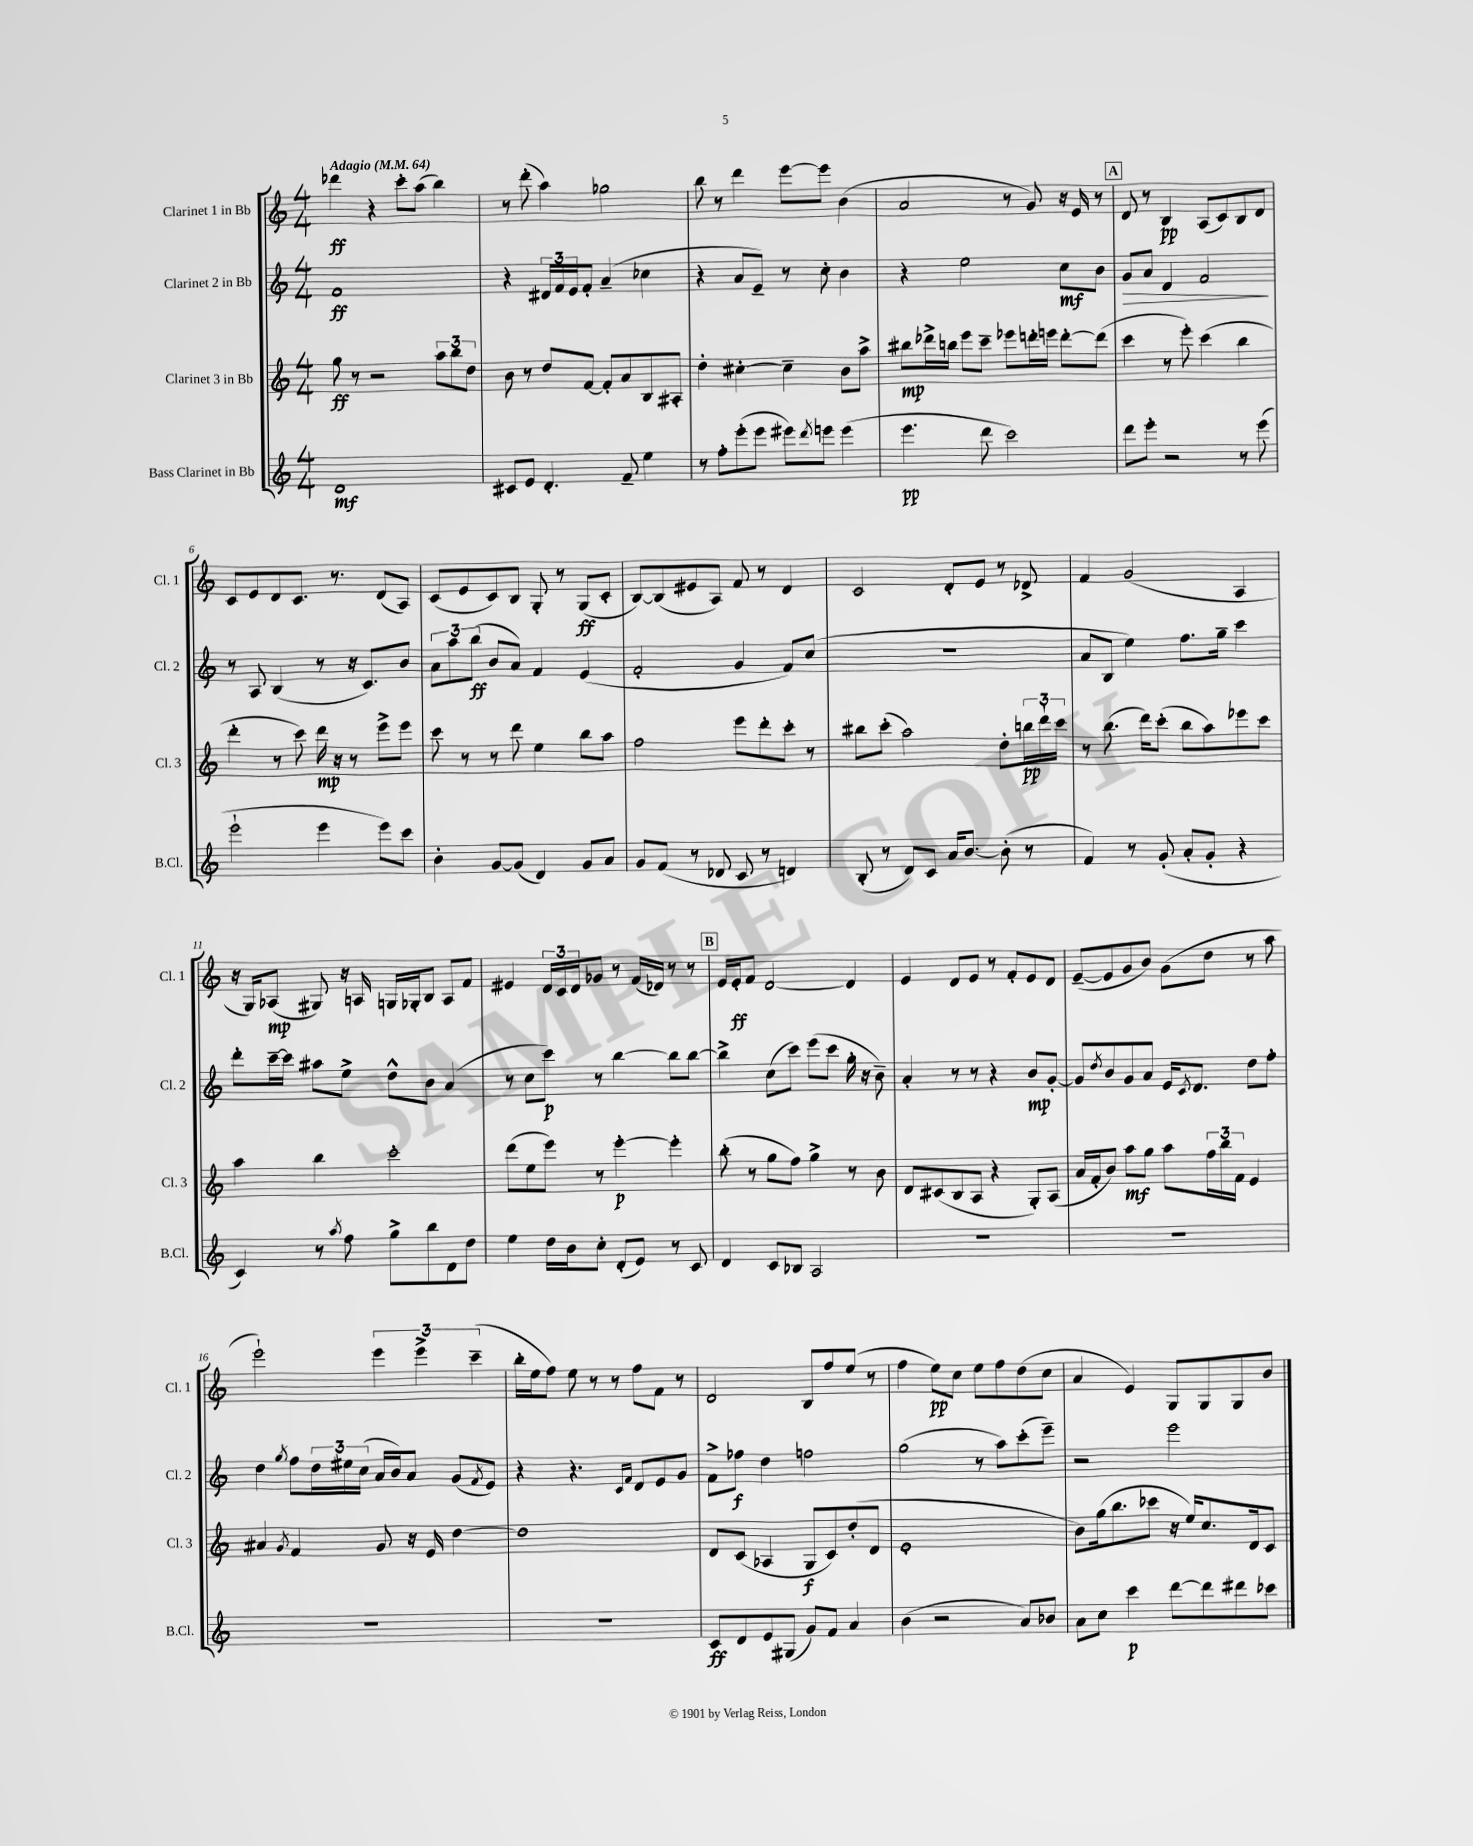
<<
\new StaffGroup <<
\new Staff = "s0" \with { instrumentName = "Clarinet 1 in Bb" shortInstrumentName = "Cl. 1" } {
    \clef treble \key c \major \numericTimeSignature \time 4/4 \tempo "Adagio" 4 = 64
    des'''4\ff r4 c'''8-. a''8( b''4) |
    r8 d'''8-.( a''4) ges''2 |
    b''8 r8 d'''4 e'''8~ e'''8 b'4( |
    a'2 r8 g'8) r16 e'16 r8 |
    \mark \markup { \box "A" } d'8 r8 b4\pp a8( c'8) b8 d'8 |
    c'8 e'8 d'8 c'8. r8. d'8( a8) |
    c'8( e'8 c'8) b8 g8-. r8 g8\ff( c'8-. |
    b8~) b8( eis'8 a8) f'8 r8 d'4 |
    c'2 d'8-. e'8 r8 des'8-> |
    f'4 g'2( a4 |
    r16 g16) aes8\mp( gis8) r16 a16 g16 ges16-. b8 a8 f'8 |
    eis'4 \tuplet 3/2 { d'16 c'16 d'16 } ges'8 r8 f'16( des'16) r8 r8 |
    \mark \markup { \box "B" } e'16 e'16-.\ff f'8 d'2~ d'4 |
    e'4 d'8 e'8 r8 f'8-. e'8 d'8 |
    e'8~--( e'8 g'8 b'8) g'8( d''8 r8 a''8 |
    e'''2-!) \tuplet 3/2 { e'''4 e'''4-> c'''4--( } |
    b''16-. e''16 f''8) e''8 r8 r8 f''8 f'8 r8 |
    d'2 b8 f''8 e''8( r8 |
    f''4 e''8\pp) c''8 e''8 f''8 d''8( c''8 |
    a'4 e'4) g8 g8 g8 b'8 \bar "|." |
}
\new Staff = "s1" \with { instrumentName = "Clarinet 2 in Bb" shortInstrumentName = "Cl. 2" } {
    \clef treble \key c \major \numericTimeSignature \time 4/4
    f'1\ff |
    r4 \tuplet 3/2 { dis'16 f'16 e'16 } f'8-. a'4--( ces''4 |
    r4 a'8 e'8--) r8 c''8-. b'4 |
    r4 e''2 c''8\mf b'8 |
    \mark \markup { \box "A" } g'8\> a'8 d'4 f'2\! |
    r8 a8 b4( r8 r16 c'8.) b'8 |
    \tuplet 3/2 { a'8 a''8 b''8\ff( } b'8 a'8) f'4 e'4( |
    f'2-. g'4 f'8) c''8( |
    R1 |
    a'8 b8 e''4) f''8. g''16-- c'''4 |
    d'''8-. c'''16~-- c'''16 ais''8 e''8-> d''8-^ b'8 a'4( |
    r8 c''8 c'''8\p) r8 b''4~ b''8 b''8~ |
    \mark \markup { \box "B" } b''4-> c''8( c'''8) e'''8( c'''8 g''16-. r16 b'8--) |
    a'4-. r8 r8 r4 b'8\mp g'8~-. |
    g'8 \acciaccatura { d''8 } b'8 g'8 a'8 e'16 \acciaccatura { c'8 } d'8. d''8 f''8-. |
    d''4 \acciaccatura { g''8 } f''8 \tuplet 3/2 { d''16 eis''16 c''16( } a'16 b'16) a'8 g'8( \acciaccatura { f'8 } e'8) |
    r4 r4. \grace { c'16 f'16 } d'8 e'8 g'8 |
    f'8-> fes''8\f d''4 f''2 |
    g''2( r8 a''8) c'''8-.( e'''8--) |
    r2 e'''2 \bar "|." |
}
\new Staff = "s2" \with { instrumentName = "Clarinet 3 in Bb" shortInstrumentName = "Cl. 3" } {
    \clef treble \key c \major \numericTimeSignature \time 4/4
    g''8\ff r8 r2 \tuplet 3/2 { a''8 b''8 d''8 } |
    b'8 r8 d''8 f'8~ f'8-. a'8 b8 ais8-. |
    d''4-. cis''4~-. cis''4-- b'8 a''8-> |
    bis''8\mp des'''16-> b''16 e'''8 c'''8-- ees'''8 d'''16-. e'''16 d'''8~-. d'''8( |
    \mark \markup { \box "A" } c'''4 r8 e'''8-.) c'''4( b''4 |
    d'''4-. r8 c'''8) d'''16\mp r16 r8 e'''8-> e'''8 |
    c'''8 r8 r8 d'''8 e''4 b''8 a''8 |
    f''2 e'''8 d'''8-. c'''8-. r8 |
    bis''8 c'''8-.( a''2) d''8-. \tuplet 3/2 { b''16\pp d'''16-! c'''16 } |
    r8 b''8.( d'''16) c'''8-.( b''8 a''8) ees'''8 c'''8 |
    a''4 b''4 c'''2-. |
    d'''8( e''8 e'''8) r8 e'''4~-.\p e'''4-. |
    \mark \markup { \box "B" } b''8-.( r8 g''8 f''8) g''4-> r8 b'8 |
    d'8 cis'8( b8 a8 r4 g8-.) a8( |
    a'16 f'16-. b'8) a''8\mf g''8 a''8 \tuplet 3/2 { f''16 b''16 f'16 } e'4 |
    ais'4 \acciaccatura { g'8 } f'4 g'8 r16 e'16 d''4~ |
    d''1 |
    d'8 c'8( aes4 g8\f c'8) d''8-.( d'8 |
    e'1-. |
    b'8) g''16( b''8. ces'''8 r16 e''16) c''8. d'16 c'8 \bar "|." |
}
\new Staff = "s3" \with { instrumentName = "Bass Clarinet in Bb" shortInstrumentName = "B.Cl." } {
    \clef treble \key c \major \numericTimeSignature \time 4/4
    d'1\mf |
    cis'8 e'8 d'4.-. f'8-- e''4 |
    r8 f''8-. e'''8-.( e'''8 eis'''8) \acciaccatura { d'''8 } e'''8 e'''4( |
    e'''4.\pp d'''8 c'''2) |
    \mark \markup { \box "A" } d'''8 e'''8-. r2 r8 e'''8( |
    e'''2-! e'''4 e'''8) c'''8 |
    b'4-. g'8~ g'8( d'4) g'8 a'8 |
    g'8 f'8( r8 des'8 c'8 r8 d'4) |
    b8-.( r8 d'8) c'8 a'16 b'8.~ b'8-.( r8 |
    f'4) r8 g'8-.( a'8-. g'8-. r4 |
    c'4) r8 \acciaccatura { a''8 } f''8 g''8-> b''8 d'8 d''8 |
    e''4 d''16 b'16 c''8-. d'8-.( e'8) r8 c'8 |
    \mark \markup { \box "B" } d'4 c'8 bes8 a2 |
    R1 |
    R1 |
    R1 |
    R1 |
    c'8\ff d'8 e'8 gis8( g'8) f'8 a'4 |
    b'4( r2 a'8) bes'8 |
    a'8 c''8 c'''4\p d'''8~ d'''8 dis'''8 ces'''8 \bar "|." |
}
>>
>>
